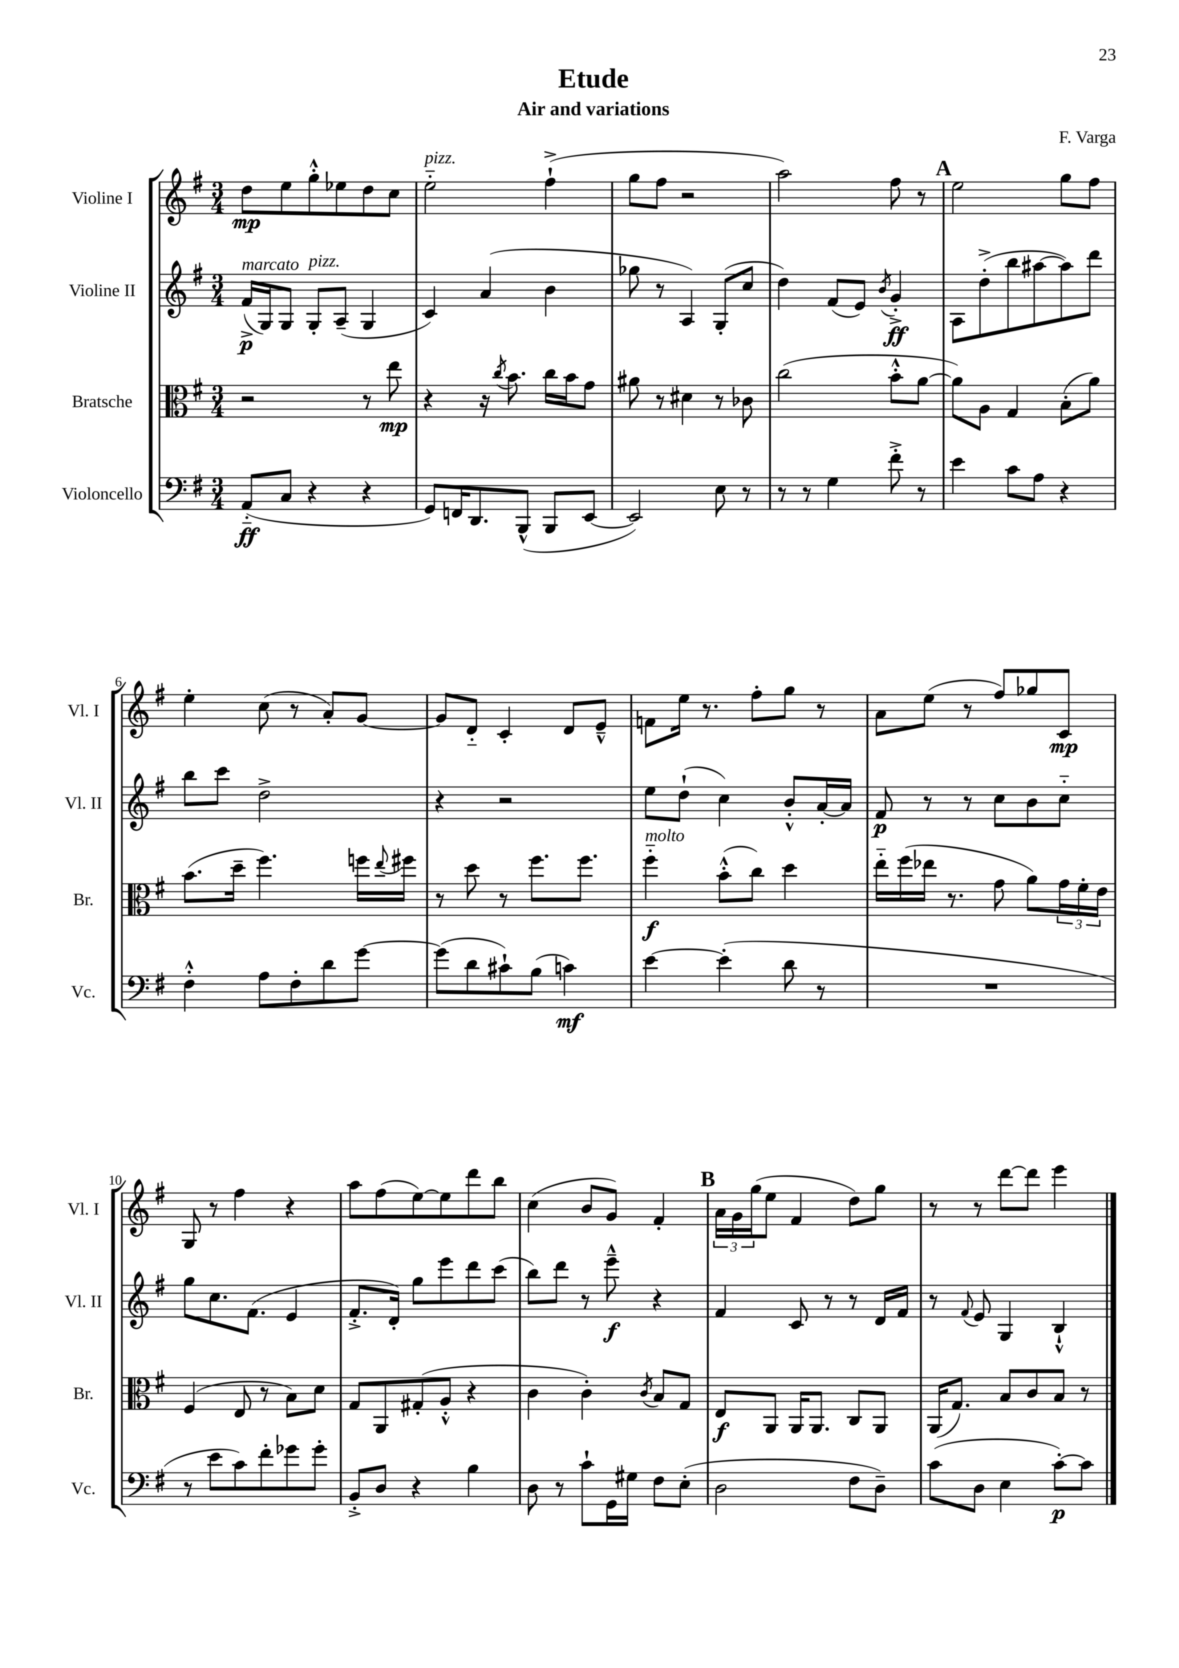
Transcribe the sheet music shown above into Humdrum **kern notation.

**kern	**kern	**kern	**kern
*staff4	*staff3	*staff2	*staff1
*clefF4	*clefC3	*clefG2	*clefG2
*k[f#]	*k[f#]	*k[f#]	*k[f#]
*M3/4	*M3/4	*M3/4	*M3/4
(8AA'~/L	2r	(16f#^/LL	8dd\L
.	.	16G/J)	.
8C/J	.	8G/J	8ee\
4r	.	8G'/L	8gg'^^\
.	.	(8A~/J	8ee-\
4r	8r	4G/	8dd\
.	8ee\	.	8cc\J
=	=	=	=
8GG/L)	4r	4c/)	2ee'~\
16FF/K	.	.	.
8.DD/	.	.	.
.	16r	(4a/	.
.	8qcc/	.	.
.	8.b\	.	.
(8BBB^^/J	.	.	.
8BBB/L	16cc\LL	4b\	(4ff#`^\
.	16b\J	.	.
[8EE/J	8g\J	.	.
=	=	=	=
2EE/])	8a#\	8gg-\	8gg\L
.	8r	8r	8ff#\J
.	4d#\	4A/)	2r
8E\	8r	(8G'/L	.
8r	8c-\	8cc/J	.
=	=	=	=
8r	(2cc\	4dd\)	2aa\)
8r	.	.	.
4G\	.	(8f#/L	.
.	.	8e/J)	.
.	.	8qb/	.
8f#'^\	8b'^^\L	4g'^/	8ff#\
8r	[8a\J	.	8r
=	=	=	=
4e\	8a\]L)	8A\L	2ee\
.	8A\J	(8dd'^\	.
8c\L	4G/	8bb\	.
8A\J	.	[8aa#\	.
4r	(8B'\L	8aa#\])	8gg\L
.	8a\J)	8ddd\J	8ff#\J
=	=	=	=
4F#'^^\	(8.b\L	8bb\L	4ee'\
.	.	8ccc\J	.
.	16dd~\Jk	.	.
8A\L	4.ff#\)	2dd^\	(8cc\
8F#'\	.	.	8r
8d\	.	.	8a'/L)
[8g\J	16ff\LL	.	[8g/J
.	8qqee/	.	.
.	16ff#\JJ	.	.
=	=	=	=
(8g\]L	8r	4r	8g/]L
8d\	8dd\	.	8d'~/J
8c#`\)	8r	2r	4c'/
(8B\J	8.ff#\L	.	.
4c\)	.	.	8d/L
.	8.ff#\J	.	.
.	.	.	8e~^^/J
=	=	=	=
[4e\	4ff#'~\	8ee\L	8f\L
.	.	(8dd`\J	16ee\Jk
.	.	.	8.r
(4e'\]	(8b'^^\L	4cc\)	.
.	8cc\J)	.	8ff#'\L
8d\	4dd\	8b'^^/L	8gg\J
8r	.	[16a'/L	8r
.	.	16a/]JJ	.
=	=	=	=
2.r	16ee'~\LL	8f#/	8a\L
.	(16ff#\	.	.
.	16ee-\JJ	8r	(8ee\J
.	8.r	.	.
.	.	8r	8r
.	8g\	8cc\L	8ff#/L)
.	8a\L)	8b\	8gg-/
.	24g\L	8cc'~\J	8c/J
.	24f#'\	.	.
.	24e\JJ	.	.
=	=	=	=
8r	(4F#/	8gg\L	8G/
8e\L	.	8.cc\	8r
8c\)	8E/	.	4ff#\
.	.	(8.f#\J	.
8f#'\	8r	.	.
8g-\	8B\L)	4e/	4r
8g-'\J	8d\J	.	.
=	=	=	=
8BB'^/L	8G/L	8.f#'^/L	8aa\L
8D/J	8AA/	.	(8ff#\
.	.	16d'/Jk)	.
4r	(8G#'/	8gg\L	[8ee\)
.	8A'^^/J	8eee\	8ee\]
4B\	4r	8ddd\	8ddd\
.	.	(8ccc\J	8bb\J
=	=	=	=
8D\	4c\	8bb\L)	(4cc\
8r	.	8ddd\J	.
8c`\L	4c'\)	8r	8b/L
16GG\L	.	8eee~^^\	8g/J)
16G#\JJ	.	.	.
.	8qc/	.	.
8F#\L	8B/L	4r	4f#'/
(8E'\J	8G/J	.	.
=	=	=	=
2D\	8E/L	4f#/	24a\LL
.	.	.	24g\
.	.	.	(24gg\J
.	8AA/J	.	8ee\J
.	16AA/LK	8c/	4f#/
.	8.AA/J	.	.
.	.	8r	.
8F#\L	8C/L	8r	8dd\L)
8D~\J)	8AA/J	16d/LL	8gg\J
.	.	16f#/JJ	.
=	=	=	=
(8c\L	(16AA/LK	8r	8r
.	8.G/J)	.	.
.	.	8qqf#/	.
8D\J	.	8e/	8r
4E\	8B/L	4G/	[8ddd\L
.	8c/	.	8ddd\]J
[8c'\L)	8B/J	4B`^^/	4eee\
8c\]J	8r	.	.
==	==	==	==
*-	*-	*-	*-
